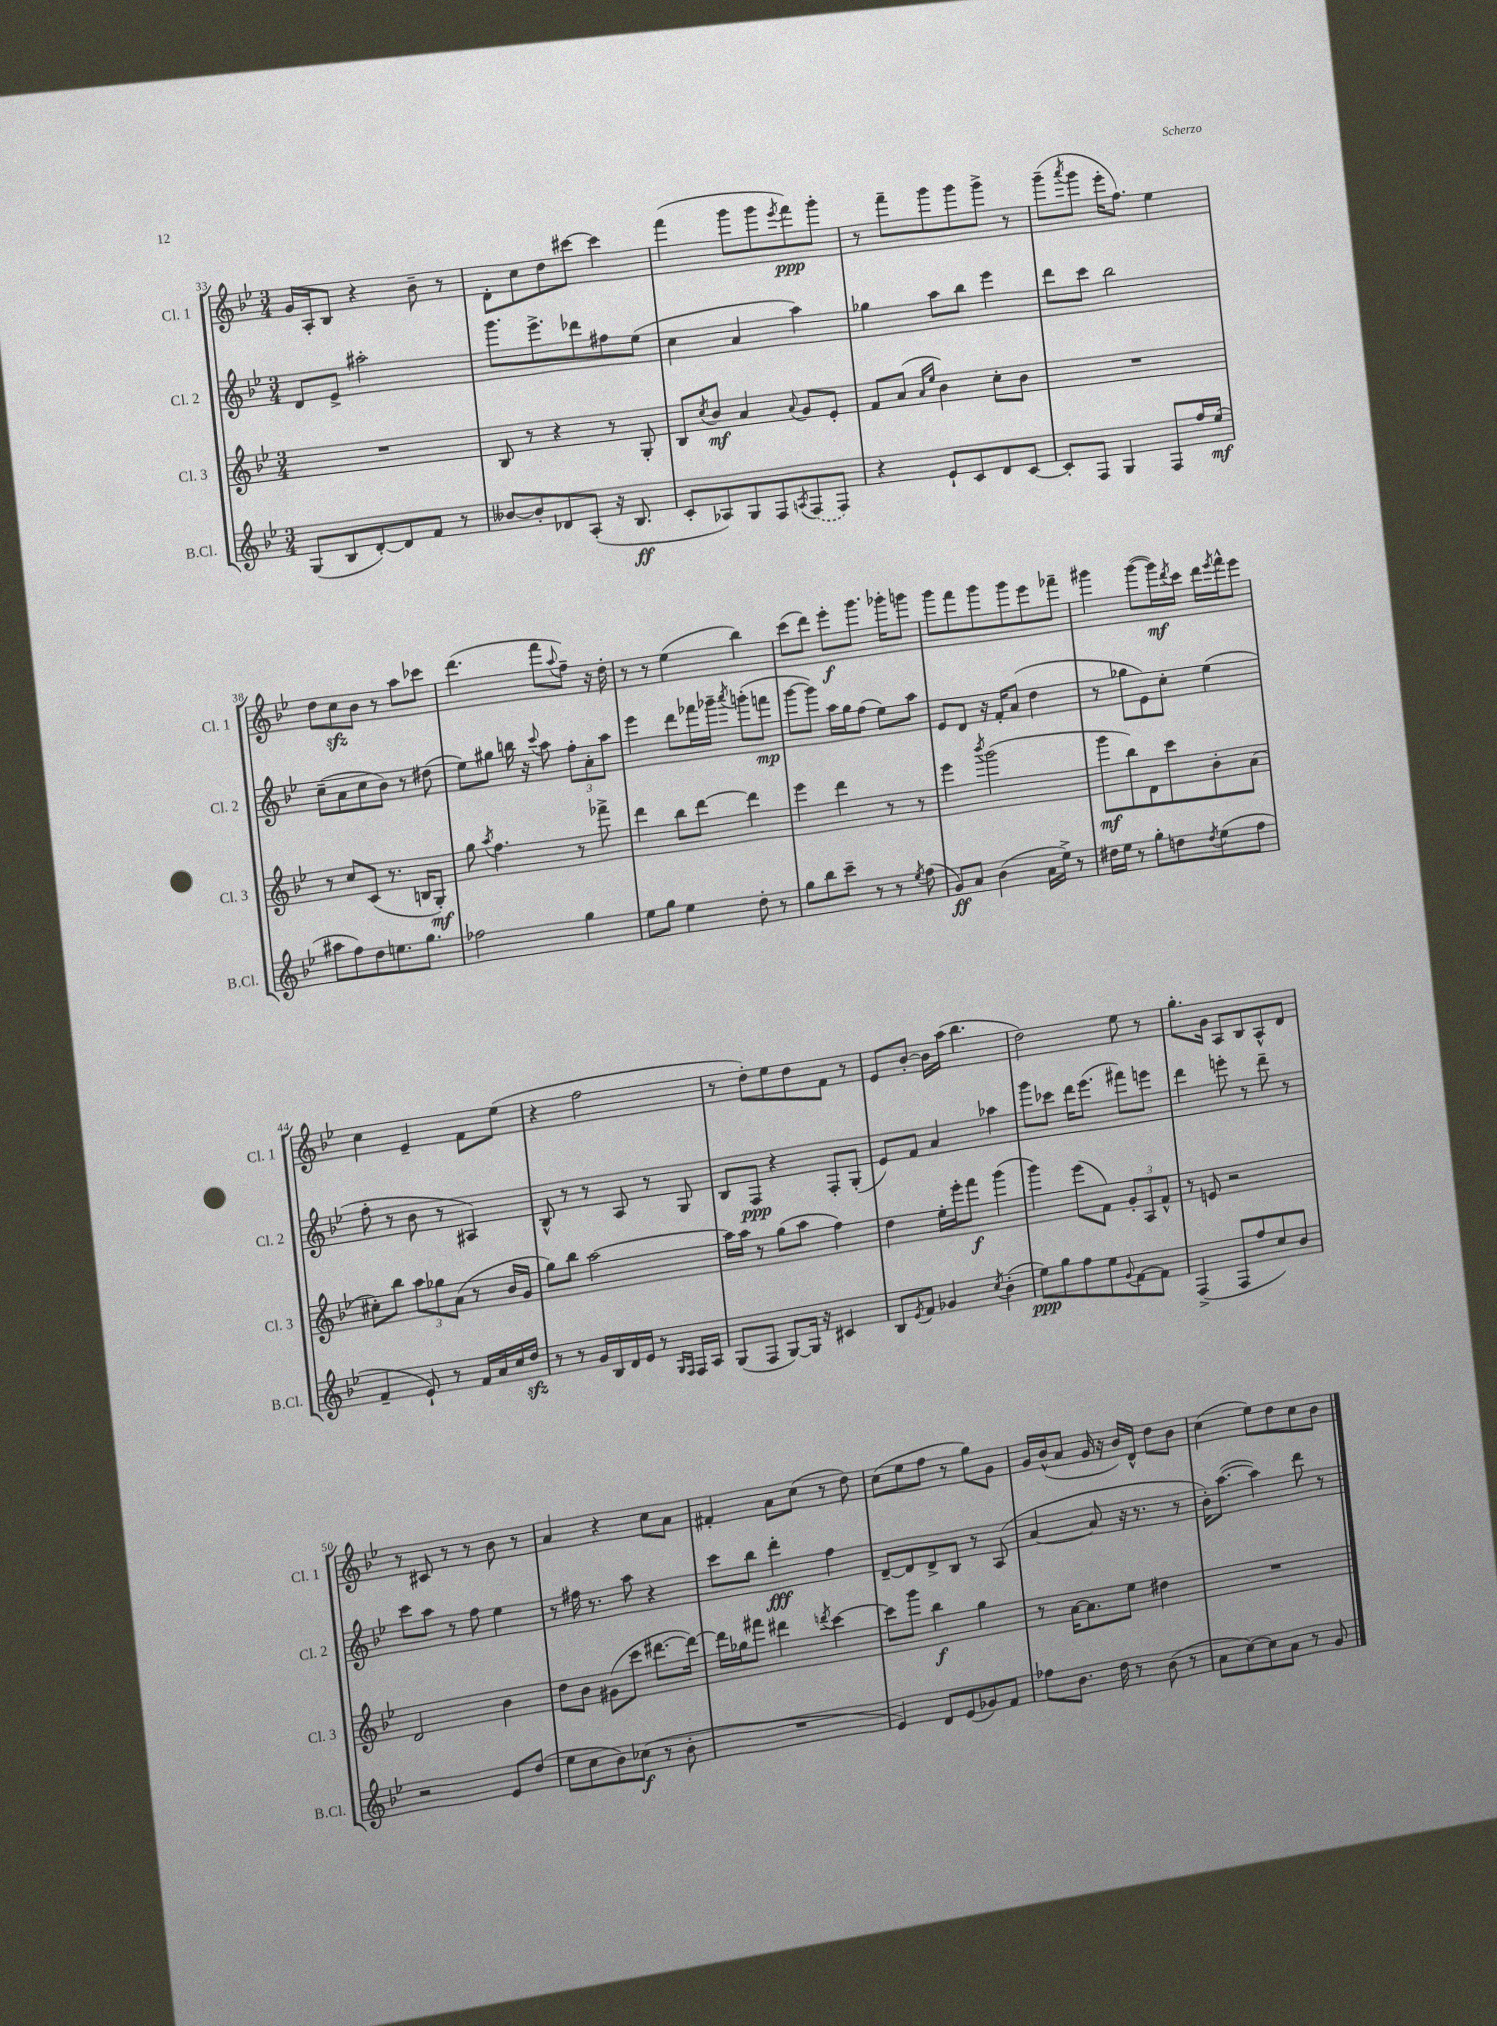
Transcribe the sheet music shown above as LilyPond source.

<<
\new StaffGroup <<
\new Staff = "s0" \with { instrumentName = "Cl. 1" shortInstrumentName = "Cl. 1" } {
    \clef treble \key bes \major \numericTimeSignature \time 3/4
    g'16 a16-. bes8 r4 bes'8-- r8 |
    d'8-. c''8 d''8 cis'''8~ cis'''4 |
    f'''4( g'''8 g'''8 \acciaccatura { ees'''8 } f'''8\ppp) g'''8-. |
    r8 f'''8-- g'''8 g'''8 g'''8-> r8 |
    g'''8--( \acciaccatura { a'''8 } g'''8 ees'''16-. f''8.) ees''4 |
    d''8 c''8\sfz bes'8 r8 a''8 ces'''8 |
    d'''4.( f'''8 \appoggiatura { a''8 } f''8--) r16 d''16-. |
    r8 r8 ees''4( bes''4) |
    c'''8( d'''8) ees'''8-.\f g'''8. ges'''16-. g'''8 |
    g'''8 f'''8 g'''8 g'''8 ees'''8 fes'''8-- |
    gis'''4 gis'''8~( gis'''16\mf) \acciaccatura { d'''8 } c'''16 d'''16 \acciaccatura { ees'''8 } f'''16-^ ees'''8 |
    c''4 ees'4-- f'8 ees''8( |
    r4 f''2 |
    r8 d''8-.) ees''8 d''8 f'8 r8 |
    ees'8 bes'8~-. bes'16 a''16( bes''4. |
    d''2) ees''8 r8 |
    g''8.-. g'16 a8 bes8 a8-^ d'8 |
    r8 cis'8 r8 r8 bes'8 r8 |
    a'4 r4 c''8 a'8 |
    fis'4-. a'8 c''8( r8 d''8) |
    c''8( ees''8 f''8 r8 g''8) g'8 |
    g'16 bes'16-^( a'8 g'16 r16 bes'16) d'16-^ d''8 bes'8 |
    c''4( ees''8) d''8 c''8 bes'8 \bar "|." |
}
\new Staff = "s1" \with { instrumentName = "Cl. 2" shortInstrumentName = "Cl. 2" } {
    \clef treble \key bes \major \numericTimeSignature \time 3/4
    d'8 ees'8-> ais''2-. |
    g'''8. ees'''8.-> des'''8 fis''8 ees''8( |
    c''4 a'4 a''4) |
    ges''4 a''8 bes''8 ees'''4 |
    d'''8 c'''8 bes''2 |
    c''8--( a'8 c''8 bes'8) r8 dis''8( |
    ees''8) gis''8 b''16 r16 \appoggiatura { c'''8 } a''8 \tuplet 3/2 { f''8-. a'8-. a''8 } |
    ees'''4 d'''8 fes'''16 ges'''16-- \acciaccatura { a'''8 } g'''8-.( f'''8\mp |
    g'''8~ g'''8) a''16 g''16 f''8( ees''8) a''8 |
    ees'8 d'8 r16 f'16-. a'8( d''4 |
    r8 ges''8 ees'8) c''8-. ees''4( |
    f''8-. r8 bes'8 r8 ais4) |
    bes8-^ r8 r8 a8 r8 g8 |
    bes8 f8\ppp r4 f8-. g8-.( |
    ees'8) f'8 a'4 aes''4 |
    g'''8 ces'''8 d'''16 ees'''8.( fis'''8) e'''8 |
    d'''4 e'''8-. r8 d'''8-- r8 |
    c'''8 a''8 r8 f''8 ees''4 |
    r8 fis''16 r8. a''8 r4 |
    c'''8 bes''8 d'''4-.\fff f''4 |
    d'8~-- d'8 d'8-> bes8 r8 a8( |
    a'4~ a'8 r16 r8. r8 |
    bes'16-.) a''8.~( a''4) d'''8 r8 \bar "|." |
}
\new Staff = "s2" \with { instrumentName = "Cl. 3" shortInstrumentName = "Cl. 3" } {
    \clef treble \key bes \major \numericTimeSignature \time 3/4
    R2. |
    bes8 r8 r4 r8 g8-. |
    bes8 \acciaccatura { c''8 } bes'8\mf a'4 \appoggiatura { a'8 } g'8 ees'8-. |
    f'8 a'8( \grace { a'16 ees''16 } bes'4) c''8-. bes'8 |
    R2. |
    r8 c''8 c'8( r8. b16 g8-.\mf) |
    g''8 \acciaccatura { a''8 } f''4. r8 fes'''8-> |
    d'''4 bes''8 d'''8~ d'''4 |
    ees'''4 d'''4 r8 r8 |
    ees'''4 \acciaccatura { bes'''8 } g'''2( |
    g'''8\mf bes''8) d'8 c'''8 bes'8-. a'8( |
    cis''8-.) bes''8 \tuplet 3/2 { a''8 ges''8 a'8( } r8 bes'16 g'16 |
    g''8) bes''8 a''2~ |
    a''16 a''16 r8 g''8( a''8 f''4) |
    d''4 ees''16-. ees'''16-. f'''8\f g'''4( |
    g'''4) ees'''8( f'8) \tuplet 3/2 { g'8-. a8 f'8-^ } |
    r8 e'8 r2 |
    d'2 bes'4 |
    d''8 bes'8 gis'8( c'''8 dis'''8.~ dis'''16~) |
    dis'''16 ges''16 fis'''8 dis'''4 \acciaccatura { d'''8 } c'''4~ |
    c'''8 g'''8 bes''4\f g''4 |
    r8 a'16~ a'8. ees''8 dis''4 |
    R2. \bar "|." |
}
\new Staff = "s3" \with { instrumentName = "B.Cl." shortInstrumentName = "B.Cl." } {
    \clef treble \key bes \major \numericTimeSignature \time 3/4
    g8( bes8 d'8~-.) d'8 f'8 r8 |
    beses'8~ beses'8-. des'8 a8-.( r16 bes8.\ff |
    c'8-. aes8) g8 f8 \acciaccatura { a8 } \once \slurDashed f8( f8) |
    r4 ees'8-! c'8 d'8 c'8~ |
    c'8-. f8 g4 f8 f''16 ees''16\mf( |
    ais''8 f''8) d''8 e''8. g''8. |
    fes''2 g''4 |
    ees''8 g''8 ees''4 d''8-. r8 |
    g''8 bes''8 c'''8-- r8 r8 \acciaccatura { ees''8 } f''8( |
    g'8\ff) a'8 bes'4( a'16 ees''16->) r8 |
    dis''16 ees''16 r8 g''8-. d''8 \acciaccatura { d''8 } ees''8( f''8 |
    f'4-- ees'8-!) r8 f'16 a'16 c''16 d''16\sfz |
    r8 r8 g'16 bes16 d'16 ees'16 r8 \grace { g16 f16 } f16 a16 |
    g8( f8 g8~) g16 r16 cis'4 |
    bes8 \acciaccatura { ees'8 } f'8 ges'4 \acciaccatura { c''8 } bes'4-.( |
    ees''8\ppp) g''8 f''8 ees''8 \appoggiatura { g'8 } f'8~ f'8 |
    f4->( f8 f''8 c''8) bes'8 |
    r2 ees'8 d''8( |
    ees''8 c''8 bes'8) ces''8\f( r8 bes'8-. |
    R2. |
    ees'4) d'8 ees'8( ges'8) f'8 |
    fes''8 bes'8. d''16 r8 bes'8( r8 |
    a'8 c''8~) c''8 a'8 r8 g'8 \bar "|." |
}
>>
>>
\layout { \context { \Score currentBarNumber = #33 } }
